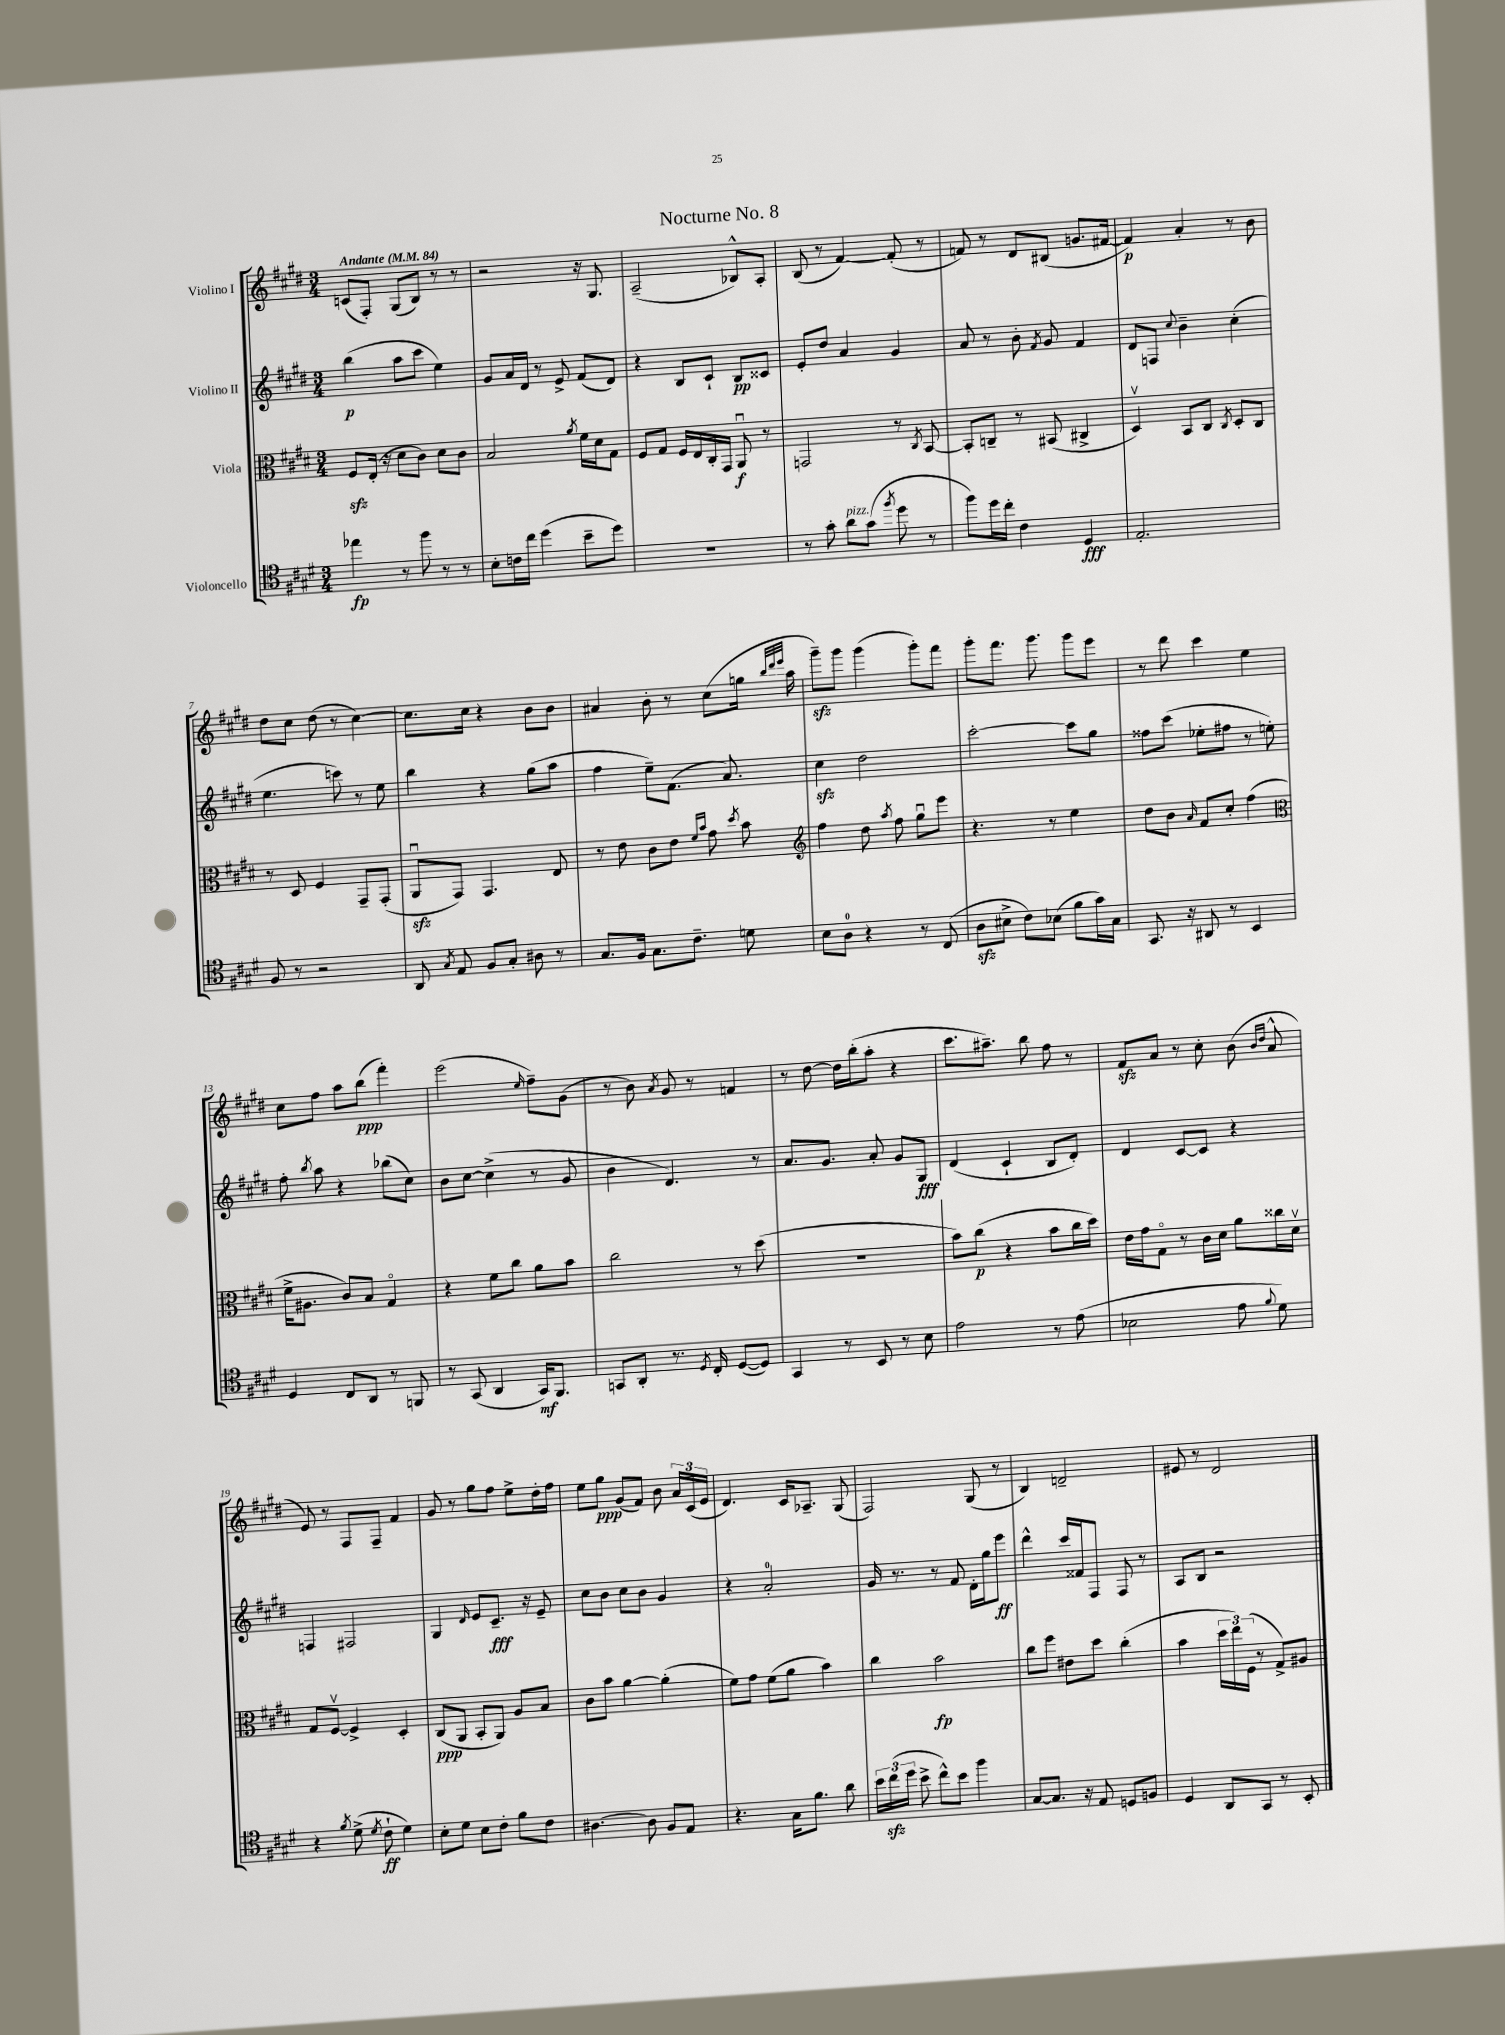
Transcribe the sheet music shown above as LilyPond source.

\header { title = "Nocturne No. 8" }
<<
\new StaffGroup <<
\new Staff = "s0" \with { instrumentName = "Violino I" } {
    \clef treble \key e \major \numericTimeSignature \time 3/4 \tempo "Andante" 4 = 84
    \autoBeamOff c'8[( fis8]-.) gis8[( b8]) r8 r8 |
    r2 r16 gis8. |
    a2--( bes8[-^) a8]-. |
    b8( r8 fis'4~) fis'8-.( r8 |
    f'8) r8 dis'8[ bis8]( g'8.[ fis'16]~ |
    fis'4\p) a'4-. r8 b'8 |
    dis''8[ cis''8] dis''8( r8 cis''4~) |
    cis''8.[ cis''16] r4 b'8[ b'8] |
    ais'4 b'8-. r8 cis''8[( g''16] \grace { b''32[ dis'''32 e'''32] } a''16 |
    gis'''8[--\sfz) gis'''8] gis'''4( gis'''8[-.) fis'''8] |
    gis'''8[-. fis'''8.] gis'''8. gis'''8[ e'''8] |
    r8 dis'''8 cis'''4 e''4 |
    cis''8[ fis''8] a''8[ b''8]\ppp( fis'''4-.) |
    e'''2( \grace { e''16 } fis''8[--) gis'8]( |
    r8 b'8) \acciaccatura { a'8 } gis'8 r8 f'4 |
    r8 dis''8~ dis''16[ b''16-.( a''8]-. r4 |
    cis'''8.[ ais''8.]--) b''8 fis''8 r8 |
    fis'8[\sfz a'8] r8 cis''8-. b'8( \grace { b'16[ dis''16] } a'8-^ |
    e'8) r8 fis8[ fis8]-- fis'4 |
    gis'8 r8 gis''8[ fis''8] e''8[-> dis''16-. fis''16] |
    e''8[ gis''8]\ppp gis'8[( fis'8]) b'8 \tuplet 3/2 { a'16[ cis'16( e'16] } |
    dis'4.) cis'16[ aes8.]-- gis8( |
    fis2) gis8( r8 |
    b4) d'2-- |
    eis'8 r8 dis'2 \bar "|." |
}
\new Staff = "s1" \with { instrumentName = "Violino II" } {
    \clef treble \key e \major \numericTimeSignature \time 3/4
    \autoBeamOff b''4\p( a''8[ cis'''8] e''4) |
    gis'8[ a'16 dis'16] r8 e'8-> fis'8[( dis'8]) |
    r4 b8[ cis'8]-! b8[\pp cisis'8] |
    e'8[-. dis''8] a'4 gis'4 |
    a'8 r8 b'8-. \acciaccatura { fis'8 } gis'8 fis'4 |
    dis'8[ f8] \appoggiatura { cis''8 } b'4-- cis''4-.( |
    e''4. c'''8) r8 e''8 |
    b''4 r4 gis''8[( a''8] |
    fis''4 e''8[--) fis'8.]( a'8.) |
    cis''4\sfz dis''2 |
    cis'''2~-. cis'''8[ gis''8] |
    fisis''8[ cis'''8]( ees''8[-. fis''8] r8 e''8-.) |
    fis''8-. \acciaccatura { b''8 } a''8 r4 bes''8[( cis''8]) |
    b'8[ cis''8]~ cis''4->( r8 gis'8 |
    b'4 dis'4.) r8 |
    a'8.[ gis'8.] a'8-. gis'8[ gis8]\fff |
    dis'4( cis'4-! b8[ dis'8]-.) |
    dis'4 cis'8[~ cis'8] r4 |
    f4 fis2 |
    gis4 \grace { dis'16 } e'8[ cis'8.]--\fff r16 e'8-- |
    cis''8[ b'8] cis''8[ b'8] gis'4 |
    r4 a'2-0-. |
    gis'16 r8. r8 fis'8 dis'16[-. gis''16 e'''8]\ff |
    dis'''4-^ cis'''16[ fisis'16 fis8] fis8 r8 |
    a8[ b8] r2 \bar "|." |
}
\new Staff = "s2" \with { instrumentName = "Viola" } {
    \clef alto \key e \major \numericTimeSignature \time 3/4
    \autoBeamOff fis8[\sfz e16]-.( r16 dis'8[ cis'8]) dis'8[ cis'8] |
    b2 \acciaccatura { a'8 } fis'16[ dis'16 gis8] |
    fis8[ gis8] fis16[ e16 cis16-. gis,16] a,8\downbow\f r8 |
    g,2 r8 \acciaccatura { cis8 } b,8~ |
    b,8[-. c8]-- r8 bis,8( cis4-> |
    dis4\upbow) b,8[ cis8] \acciaccatura { cis8 } dis8[-. cis8] |
    r8 dis8 fis4 gis,8[-- gis,8]-.( |
    a,8[\downbow\sfz gis,8]) gis,4. e8 |
    r8 e'8 cis'8[ e'8] \grace { fis'16[ b'16] } gis'8 \acciaccatura { dis''8 } b'8 |
    \clef treble fis''4 dis''8 \acciaccatura { a''8 } fis''8 gis''8[\downbow e'''8] |
    r4. r8 e''4 |
    dis''8[ b'8] \grace { a'16 } fis'8[ cis''8]-. fis''4( |
    \clef alto fis'16[-> ais8.] cis'8[) b8] gis4\flageolet |
    r4 fis'8[ cis''8] a'8[ b'8] |
    cis''2 r8 dis''8( |
    R2. |
    b'8[) cis''8]\p( r4 b'8[ cis''16 dis''16]) |
    e'16[ gis'16 gis8]\flageolet r8 cis'16[ dis'16] a'8[ cisis''16 dis'16]\upbow |
    gis8[ fis8]~\upbow fis4-> dis4-. |
    cis8[\ppp( a,8] b,8[-. a,8]) a8[ b8] |
    cis'8[ b'8] a'4~ a'4-.( |
    fis'8[) gis'8] fis'8[( a'8] b'4) |
    cis''4 b'2\fp |
    cis''8[ fis''8] eis'8[ dis''8] cis''4-.( |
    b'4 \tuplet 3/2 { dis''16[ e''16) fis16]( } r8 gis8[->) ais8] \bar "|." |
}
\new Staff = "s3" \with { instrumentName = "Violoncello" } {
    \clef tenor \key e \major \numericTimeSignature \time 3/4
    \autoBeamOff ees''4\fp r8 fis''8 r8 r8 |
    b8[-. c'16 cis''16] dis''4( b'8[-- dis''8]) |
    R2. |
    r8 gis'8-. a'8[^\markup { \italic "pizz." } gis'8]( \acciaccatura { fis''8 } dis''8 r8 |
    fis''8[) dis''16 cis''16]-. cis'4 dis4\fff |
    e2.-. |
    fis8 r8 r2 |
    a,8 \acciaccatura { gis8 } e8 fis8[ gis8]-. ais8 r8 |
    gis8.[ fis16] gis8.[ cis'8.]-- d'8 |
    b8[ a8]-0 r4 r8 cis8( |
    a8[\sfz bis8]-> cis'8[) bes8]( fis'8[ gis'16) gis16] |
    gis,8. r16 ais,8 r8 b,4 |
    dis4 cis8[ a,8] r8 f,8 |
    r8 gis,8( a,4 gis,16[\mf) fis,8.] |
    g,8[ a,8]-. r8. \acciaccatura { dis8 } cis16-. dis8[~( dis8]) |
    gis,4 r8 b,8 r8 b8 |
    e'2 r8 e'8( |
    bes2 e'8 \appoggiatura { fis'8 } dis'8) |
    r4 \acciaccatura { fis'8 } dis'8->( \acciaccatura { dis'8 } cis'8-!\ff dis'4) |
    b8[-. dis'8] b8[ cis'8]-. fis'8[ cis'8] |
    ais4.~ ais8 fis8[ e8] |
    r4. gis16[ fis'8.] a'8 |
    \tuplet 3/2 { b'16[ cis''16\sfz( dis''16] } b'8-> cis''8[-^) b'8] fis''4 |
    gis8[~ gis8.] r16 e8 d8[ f8] |
    dis4 a,8[ gis,8] r8 b,8-. \bar "|." |
}
>>
>>
